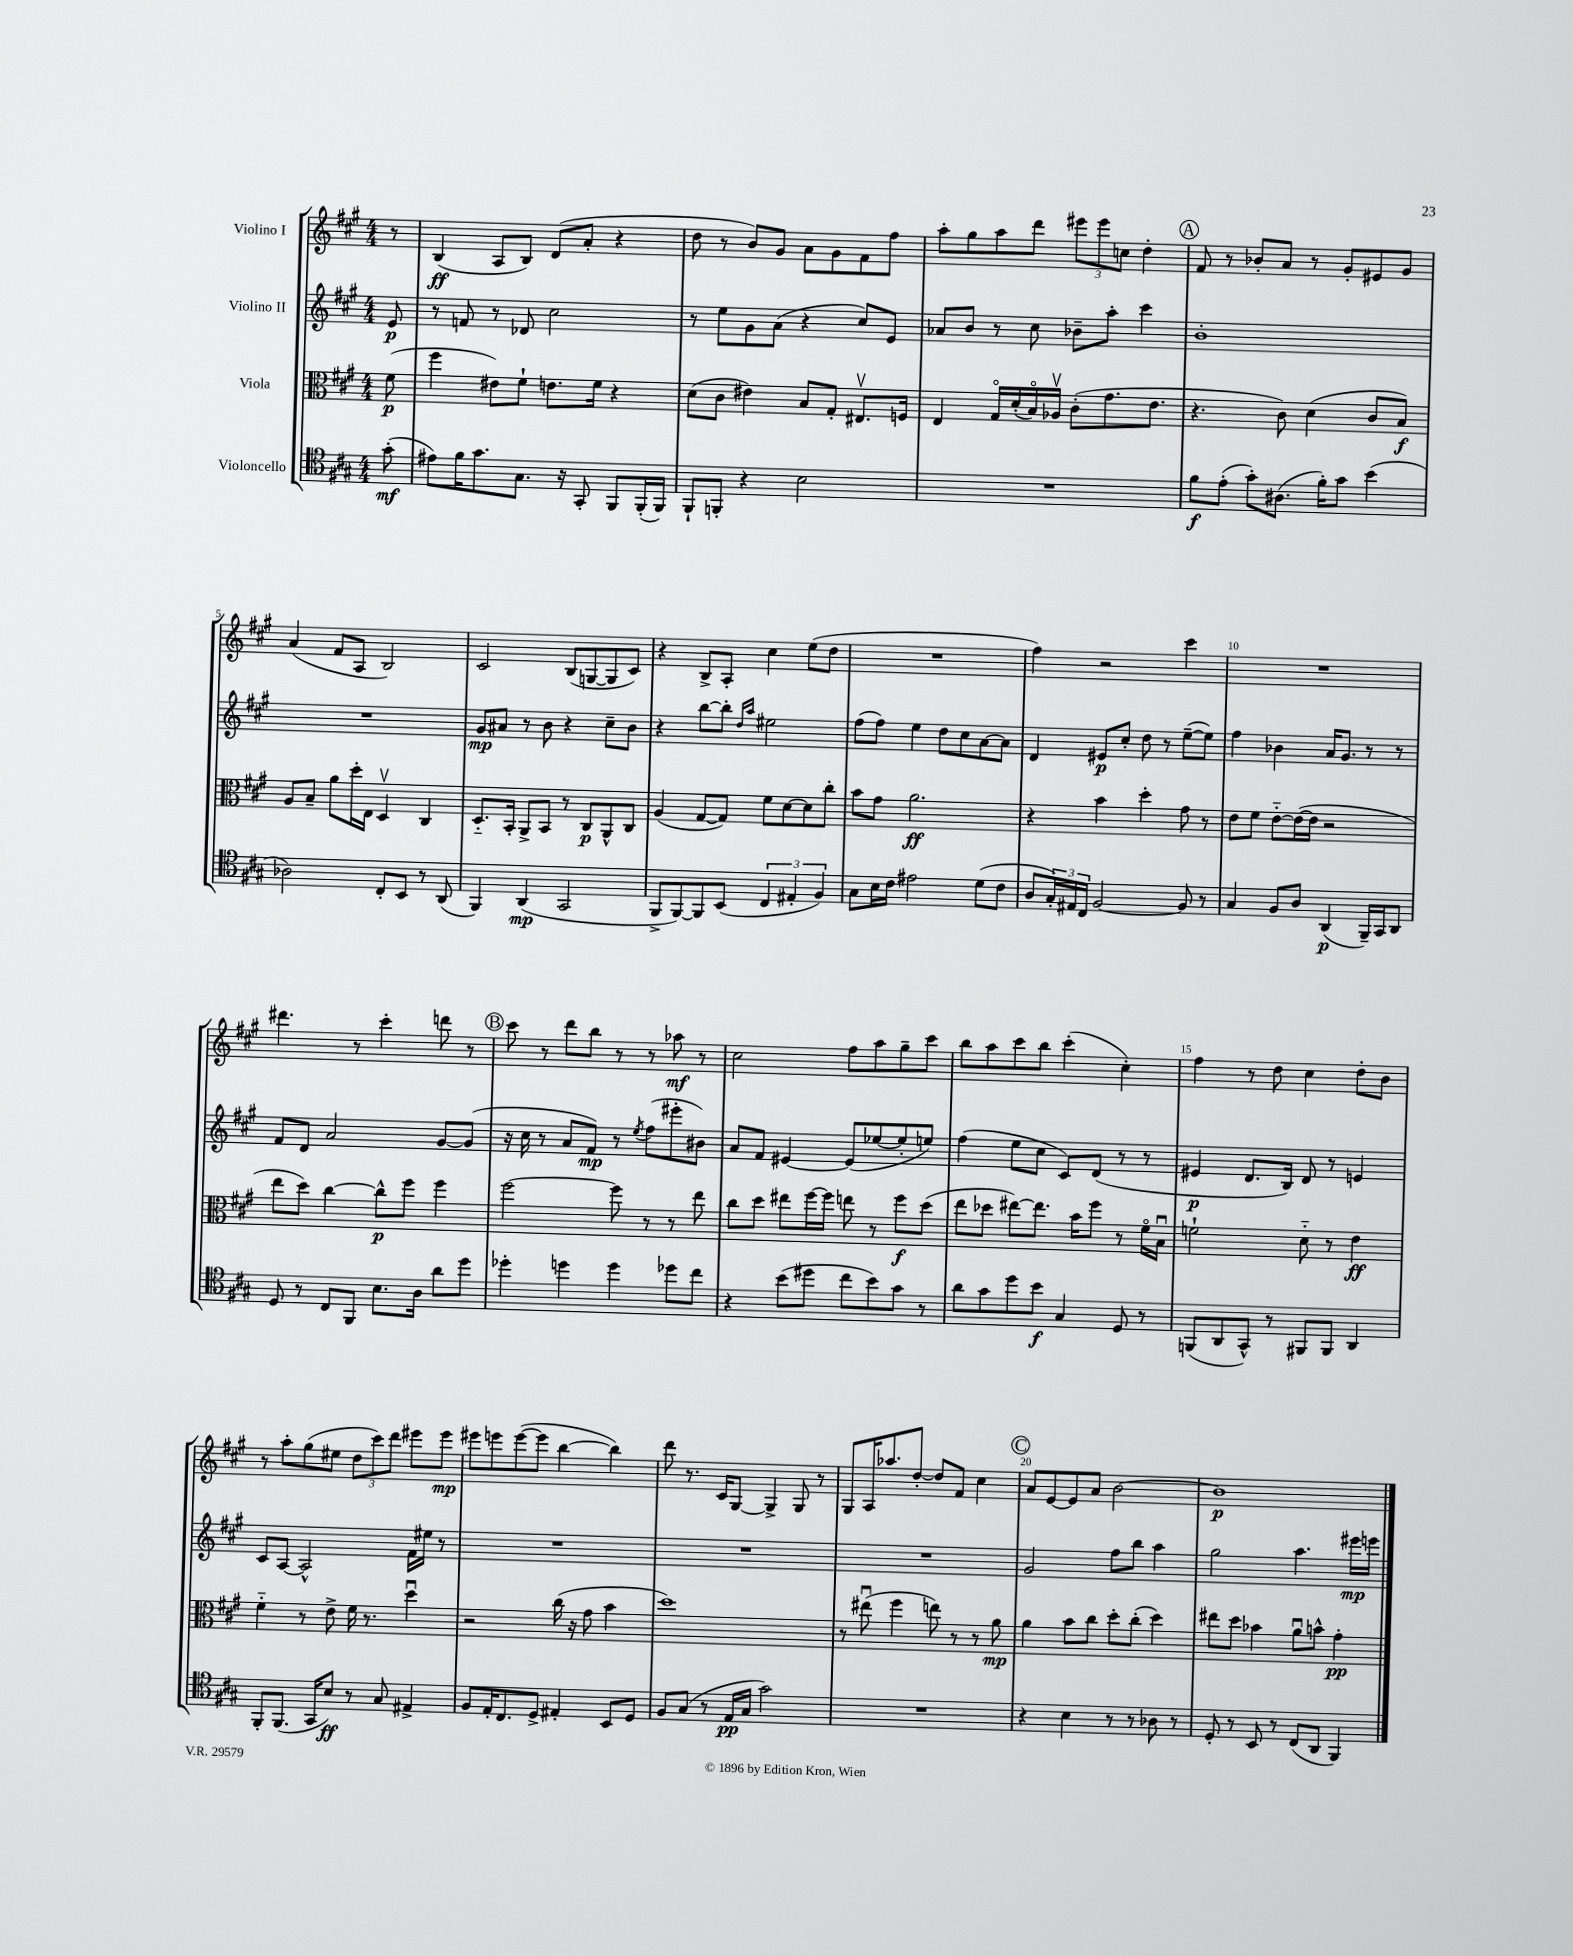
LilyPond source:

<<
\new StaffGroup <<
\new Staff = "s0" \with { instrumentName = "Violino I" } {
    \clef treble \key a \major \numericTimeSignature \time 4/4 \partial 8
    r8 |
    b4\ff( a8 b8) d'8( a'8-. r4 |
    d''8 r8 b'8) gis'8 a'8 gis'8 fis'8 fis''8 |
    a''8-. gis''8 a''8 d'''8 \tuplet 3/2 { eis'''8 eis'''8 c''8 } d''4-. |
    \mark \markup { \circle "A" } fis'8 r8 bes'8-. a'8 r8 gis'8-. eis'8 gis'8 |
    a'4( fis'8 a8 b2) |
    cis'2 b8( g8~ g8 cis'8) |
    r4 b8-> a8-. cis''4 e''8( d''8 |
    R1 |
    fis''4) r2 cis'''4 |
    R1 |
    dis'''4. r8 cis'''4-. d'''8 r8 |
    \mark \markup { \circle "B" } cis'''8 r8 d'''8 b''8 r8 r8 aes''8\mf r8 |
    cis''2 fis''8 a''8 gis''8-- cis'''8 |
    b''8 a''8 cis'''8 b''8 cis'''4-.( cis''4-.) |
    fis''4 r8 d''8 cis''4 d''8-. b'8 |
    r8 a''8-. gis''8( eis''8 \tuplet 3/2 { d''8 cis'''8) d'''8 } eis'''8 eis'''8\mp |
    eis'''8 e'''8 e'''8~( e'''8 b''4~ b''4) |
    d'''8 r8. cis'16 gis8~ gis4-> gis8 r8 |
    gis8 a16 aes''8. d''8~-. d''8 fis'8 cis''4 |
    \mark \markup { \circle "C" } a'8 e'8~ e'8 a'8 b'2~ |
    b'1\p \bar "|." |
}
\new Staff = "s1" \with { instrumentName = "Violino II" } {
    \clef treble \key a \major \numericTimeSignature \time 4/4 \partial 8
    e'8\p |
    r8 f'8 r8 des'8 cis''2 |
    r8 e''8 gis'8 a'8( r4 cis''8) e'8 |
    aes'8 b'8 r8 cis''8 bes'8-- a''8-. cis'''4 |
    \mark \markup { \circle "A" } b'1-. |
    R1 |
    gis'8\mp ais'8 r8 b'8 r4 cis''8-- b'8 |
    r4 b''8~ b''8-. \grace { d''16 a''16 } eis''2 |
    fis''8( fis''8) e''4 d''8 cis''8 a'8~ a'8 |
    d'4 eis'8\p cis''8-. d''8 r8 e''8~--( e''8) |
    fis''4 bes'4 a'16 gis'8. r8 r8 |
    fis'8 d'8 a'2 gis'8~ gis'8( |
    \mark \markup { \circle "B" } r16 cis''16 r8 a'8 fis'8\mp) r8 \acciaccatura { e''8 } fis''8( eis'''8-. bis'8) |
    a'8 fis'8 eis'4~ eis'8( ees''8~ ees''8-. e''8) |
    fis''4( e''8 cis''8 cis'8) d'8( r8 r8 |
    eis'4\p d'8. b16) d'8 r8 e'4 |
    cis'8 a8~ a2-^ fis'16 eis''16 r8 |
    R1 |
    R1 |
    R1 |
    \mark \markup { \circle "C" } gis'2 fis''8 b''8 a''4 |
    gis''2 a''4. eis'''16\mp e'''16 \bar "|." |
}
\new Staff = "s2" \with { instrumentName = "Viola" } {
    \clef alto \key a \major \numericTimeSignature \time 4/4 \partial 8
    fis'8\p( |
    fis''4 eis'8) fis'8-! e'8. fis'16 r4 |
    d'8( cis'8 eis'4) b8 gis8-. eis8.\upbow f16 |
    e4 gis16\flageolet d'16-.( b16\flageolet) aes16\upbow cis'8-.( gis'8. e'8. |
    \mark \markup { \circle "A" } r4. cis'8) d'4( cis'8 b8\f) |
    a8 b8-- a'8 d''16-. e16 d4\upbow cis4 |
    d8.-_ b,16-. a,8-> b,8 r8 cis8\p a,8-^ cis8 |
    a4( gis8~ gis8) fis'8 d'8~ d'8 cis''8-. |
    b'8 gis'8 a'2.\ff |
    r4 b'4 d''4-. gis'8 r8 |
    e'8 fis'8 e'8~-_ e'16~( e'16 r2 |
    e''8 d''8) cis''4~ cis''8-^\p fis''8 fis''4 |
    \mark \markup { \circle "B" } fis''2~ fis''8 r8 r8 e''8 |
    cis''8 d''8 eis''8 fis''16~ fis''16 e''8 r8 fis''8\f d''8( |
    e''8 des''8 eis''8~) eis''8. b'16 fis''8 r8 fis'16\flageolet b16\downbow |
    f'2-! d'8-_ r8 e'4\ff |
    fis'4-_ r8 e'8-> fis'16 r8. d''4\downbow |
    r2 cis''16( r16 gis'8 b'4 |
    d''1) |
    r8 eis''8\downbow( fis''4 e''8) r8 r8 a'8\mp |
    \mark \markup { \circle "C" } a'4 b'8 cis''8 d''8-. cis''8-.( d''4) |
    eis''8 d''8 bes'4 a'8\downbow b'8-^ gis'4-.\pp \bar "|." |
}
\new Staff = "s3" \with { instrumentName = "Violoncello" } {
    \clef tenor \key a \major \numericTimeSignature \time 4/4 \partial 8
    gis'8-.\mf( |
    eis'8) fis'16 gis'8. gis8. r16 gis,8-. fis,8 fis,16-.( fis,16) |
    fis,8-! f,8-. r4 b2 |
    R1 |
    \mark \markup { \circle "A" } fis'8\f e'8-.( gis'8-.) ais8.( fis'16-.) gis'8 b'4( |
    aes2) cis8-. b,8 r8 a,8( |
    fis,4) a,4\mp( gis,2 |
    fis,8-> fis,8~) fis,8 b,8( \tuplet 3/2 { cis4 eis4-. fis4) } |
    gis8 b16 cis'16 eis'2 d'8( cis'8 |
    a8 \tuplet 3/2 { gis16-.) eis16 cis16 } fis2~ fis8 r8 |
    gis4 fis8 a8 a,4\p( fis,16--) gis,16 a,8 |
    d8 r8 cis8 fis,8 b8. a16 a'8 d''8 |
    \mark \markup { \circle "B" } des''4-. d''4 d''4 des''8 cis''8 |
    r4 b'8( dis''8 cis''8 b'8) gis'8 r8 |
    a'8 gis'8 d''8 b'8\f gis4 d8 r8 |
    f,8( a,8 gis,8-^) r8 fis,8 fis,8 a,4 |
    fis,8-. fis,8.( gis,16 b8\ff) r8 gis8 eis4-> |
    fis8 e16-. cis8. d8-> eis4-. b,8 d8 |
    fis8 gis8( r8 e16\pp gis16 gis'2) |
    R1 |
    \mark \markup { \circle "C" } r4 b4 r8 r8 aes8 r8 |
    d8-. r8 b,8 r8 cis8( a,8 fis,4) \bar "|." |
}
>>
>>
\layout { \context { \Score \override BarNumber.break-visibility = ##(#f #t #t) barNumberVisibility = #(every-nth-bar-number-visible 5) } }
